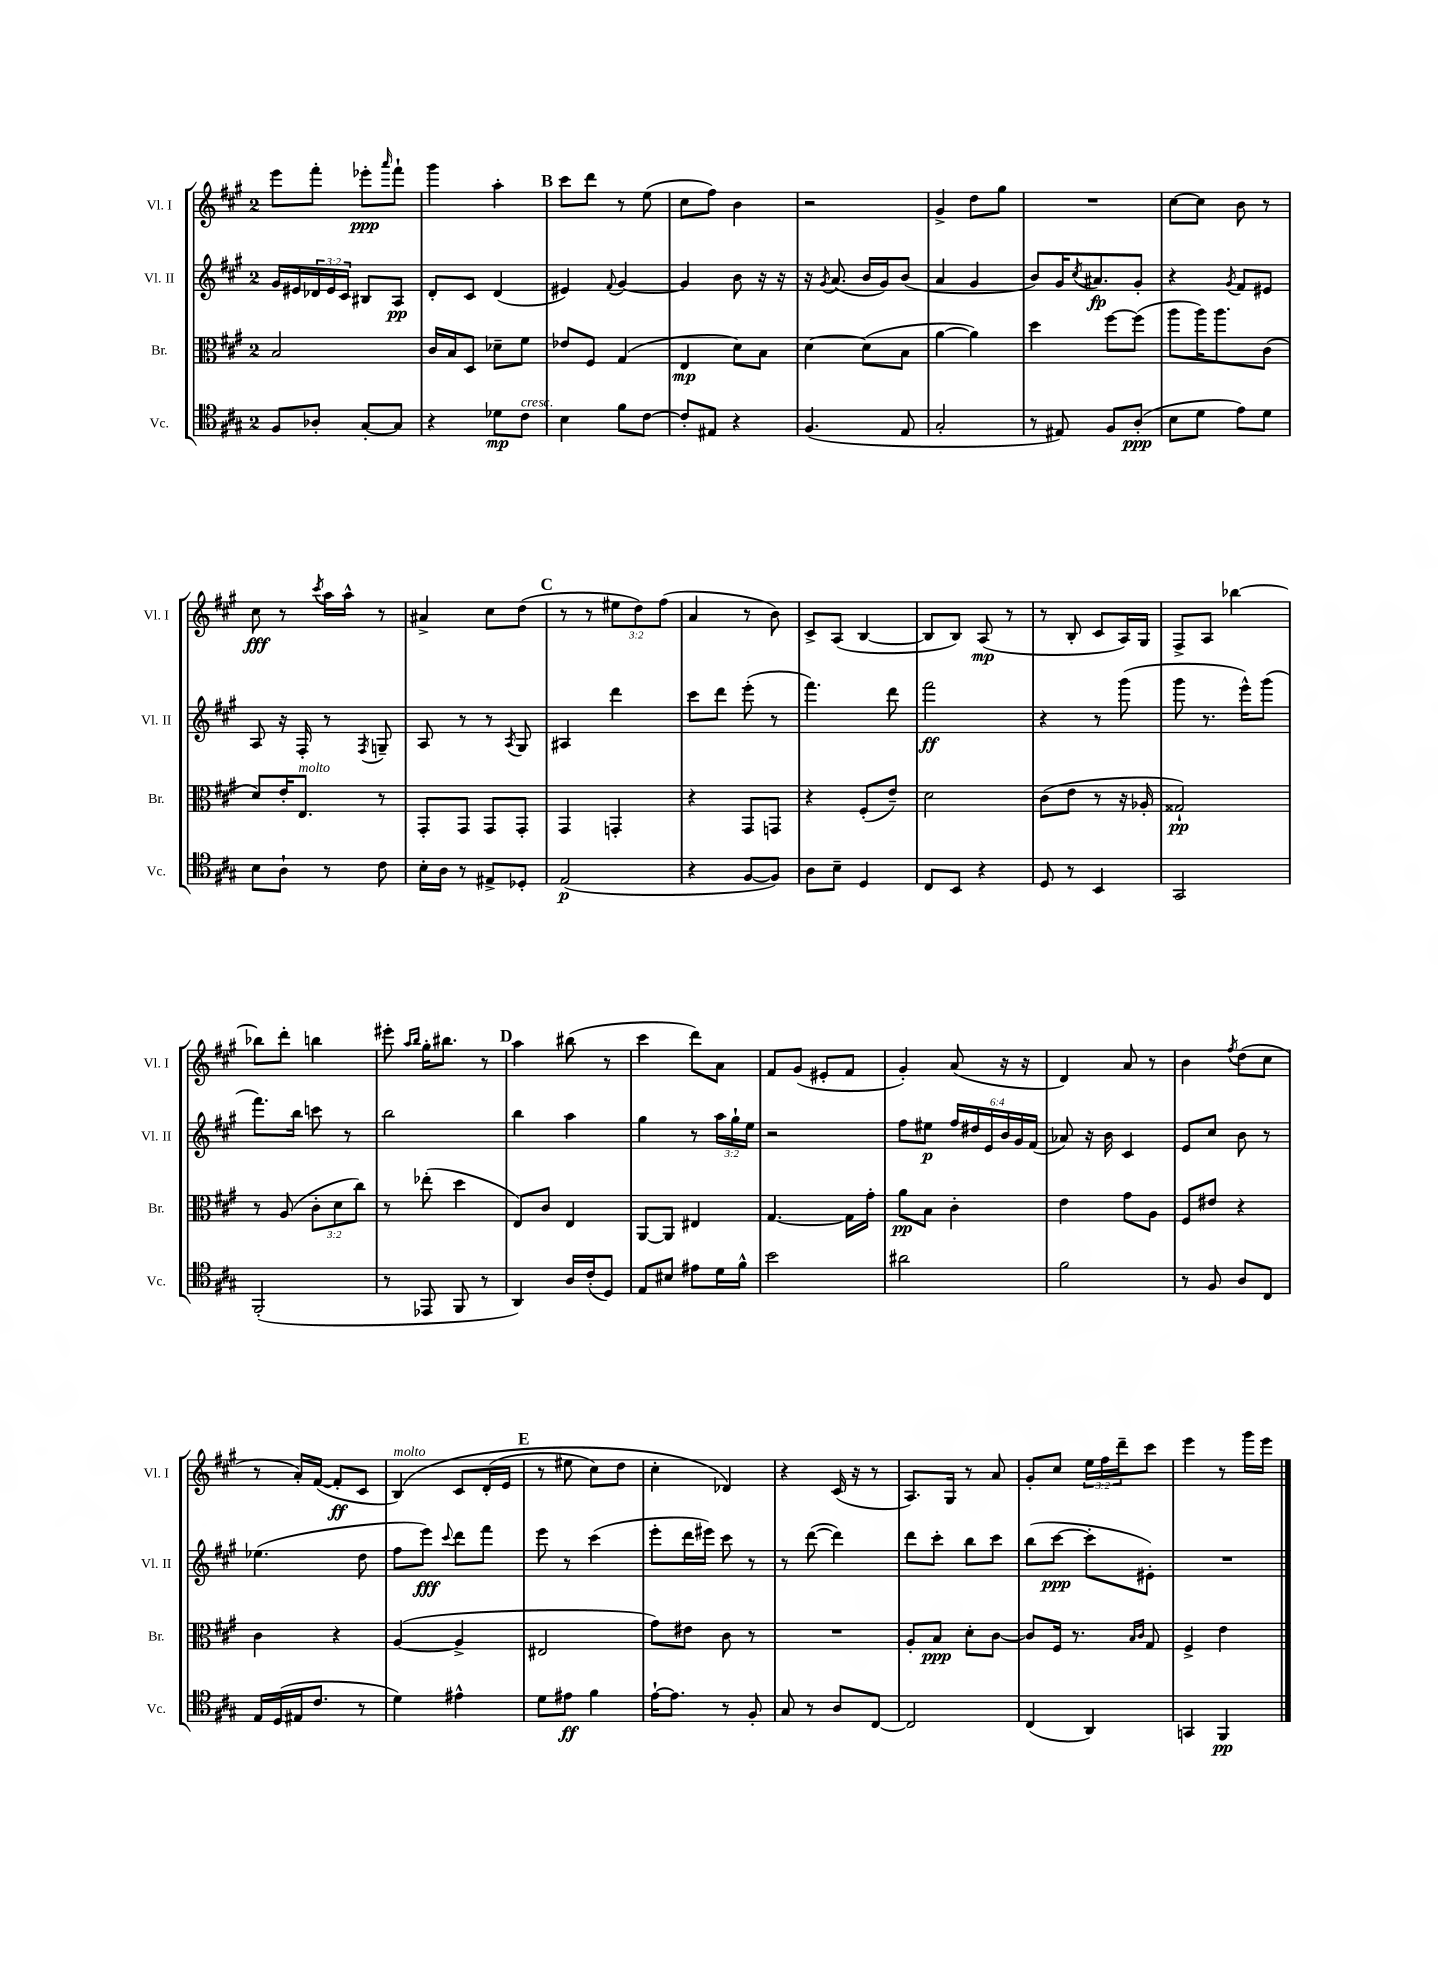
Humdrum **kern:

**kern	**dynam	**kern	**dynam	**kern	**dynam	**kern	**dynam
*part4	*part4	*part3	*part3	*part2	*part2	*part1	*part1
*staff4	*staff4	*staff3	*staff3	*staff2	*staff2	*staff1	*staff1
*I"Vc.	*	*I"Br.	*	*I"Vl. II	*	*I"Vl. I	*
*I'Vc.	*	*I'Br.	*	*I'Vl. II	*	*I'Vl. I	*
*clefC4	*	*clefC3	*	*clefG2	*	*clefG2	*
*k[f#c#g#]	*	*k[f#c#g#]	*	*k[f#c#g#]	*	*k[f#c#g#]	*
*M2/4	*	*M2/4	*	*M2/4	*	*M2/4	*
=32	=32	=32	=32	=32	=32	=32	=32
8F#/L	.	2B/	.	16g#/LL	.	8eee\L	.
.	.	.	.	16e#X/	.	.	.
8A-X'/J	.	.	.	24d-X/	.	8fff#'\J	.
.	.	.	.	24e#/	.	.	.
.	.	.	.	24c#/JJ	.	.	.
[8G#'/L	.	.	.	8B#X/L	.	8eee-X'\L	ppp
.	.	.	.	.	.	16qqaaa/	.
8G#/J]	.	.	.	8A/J	pp	8fff#`\J	.
=33	=33	=33	=33	=33	=33	=33	=33
4r	.	16c#/LL	.	8d'/L	.	4ggg#\	.
.	.	16B/J	.	.	.	.	.
.	.	8D/J	.	8c#/J	.	.	.
8d-X\L	mp	8d-X~\L	.	(4d/	.	4aa'\	.
!LO:TX:a:i:t=cresc.	!	!	!	!	!	!	!
8c#\J	.	8f#\J	.	.	.	.	.
!!LO:REH:place=s1:t=B
=34	=34	=34	=34	=34	=34	=34	=34
4B\	.	8e-X/L	.	4e#X/)	.	8ccc#\L	.
.	.	8F#/J	.	.	.	8ddd\J	.
.	.	.	.	8qqf#/	.	.	.
8f#\L	.	(4G#/	.	[4g#/	.	8r	.
[8c#\J	.	.	.	.	.	(8ee\	.
=35	=35	=35	=35	=35	=35	=35	=35
8c#'/L]	.	4E/	mp	4g#/]	.	8cc#\L	.
8E#X/J	.	.	.	.	.	8ff#\J)	.
4r	.	8d\L)	.	8b\	.	4b\	.
.	.	8B\J	.	16r	.	.	.
.	.	.	.	16r	.	.	.
=36	=36	=36	=36	=36	=36	=36	=36
(4.F#/	.	[4d\	.	16r	.	2r	.
.	.	.	.	8qg#/	.	.	.
.	.	.	.	(8.a/	.	.	.
.	.	(8d\L]	.	16b/LL	.	.	.
.	.	.	.	16g#/J)	.	.	.
8E/	.	8B\J	.	(8b/J	.	.	.
=37	=37	=37	=37	=37	=37	=37	=37
2G#'/	.	[4a\	.	4a/	.	4g#^/	.
.	.	4a\])	.	4g#/	.	8dd\L	.
.	.	.	.	.	.	8gg#\J	.
=38	=38	=38	=38	=38	=38	=38	=38
8r	.	4dd\	.	8b/L)	.	2r	.
8E#X/)	.	.	.	16g#/K	.	.	.
.	.	.	.	8qcc#/	.	.	.
.	.	.	.	8.a#X/	fp	.	.
8F#/L	.	[8ff#\L	.	.	.	.	.
(8A'/J	ppp	(8ff#\J]	.	8g#'/J	.	.	.
=39	=39	=39	=39	=39	=39	=39	=39
8B\L	.	8aa\L	.	4r	.	[8cc#\L	.
8d\J	.	16aa\K)	.	.	.	8cc#\J]	.
.	.	8.aa\	.	.	.	.	.
.	.	.	.	8qg#/	.	.	.
8e\L)	.	.	.	8f#/L	.	8b\	.
8d\J	.	(8c#\J	.	8e#X/J	.	8r	.
!!LO:LB:g=z
=40	=40	=40	=40	=40	=40	=40	=40
8B\L	.	8d/L)	.	8A/	.	8cc#\	fff
8A`\J	.	16e'/K	.	16r	.	8r	.
!	!	!LO:TX:a:i:t=molto	!	!	!	!	!
.	.	8.E/J	.	16F#'/	.	.	.
.	.	.	.	.	.	8qccc#/	.
8r	.	.	.	8r	.	16aa\LL	.
.	.	.	.	.	.	16aa^^\JJ	.
.	.	.	.	8qF#/	.	.	.
8c#\	.	8r	.	8Gn~/	.	8r	.
=41	=41	=41	=41	=41	=41	=41	=41
16B'\LL	.	8GG#'/L	.	8A/	.	4a#X^/	.
16A\JJ	.	.	.	.	.	.	.
8r	.	8GG#/J	.	8r	.	.	.
8E#X^/L	.	8GG#/L	.	8r	.	8cc#\L	.
.	.	.	.	8qA/	.	.	.
8D-X'/J	.	8GG#'/J	.	8G#/	.	(8dd\J	.
!!LO:REH:place=s1:t=C
=42	=42	=42	=42	=42	=42	=42	=42
(2E/	p	4GG#/	.	4A#X/	.	8r	.
.	.	.	.	.	.	8r	.
.	.	4GGn'/	.	4ddd\	.	12ee#X\L	.
.	.	.	.	.	.	12dd\)	.
.	.	.	.	.	.	(12ff#\J	.
=43	=43	=43	=43	=43	=43	=43	=43
4r	.	4r	.	8ccc#\L	.	4a/	.
.	.	.	.	8ddd\J	.	.	.
[8F#/L	.	8GG#/L	.	(8eee'\	.	8r	.
8F#/J])	.	8GGn/J	.	8r	.	8b\)	.
=44	=44	=44	=44	=44	=44	=44	=44
8A\L	.	4r	.	4.fff#\)	.	8c#^/L	.
8B~\J	.	.	.	.	.	(8A/J	.
4D/	.	(8F#'/L	.	.	.	[4B/	.
.	.	8e~/J)	.	8ddd\	.	.	.
=45	=45	=45	=45	=45	=45	=45	=45
8C#/L	.	2d\	.	2fff#\	ff	8B/L]	.
8BB/J	.	.	.	.	.	8B/J)	.
4r	.	.	.	.	.	(8A/	mp
.	.	.	.	.	.	8r	.
=46	=46	=46	=46	=46	=46	=46	=46
8D/	.	(8c#\L	.	4r	.	8r	.
8r	.	8e\J	.	.	.	8B'/	.
4BB/	.	8r	.	8r	.	8c#/L	.
.	.	16r	.	(8ggg#\	.	16A/L)	.
.	.	16A-X'/	.	.	.	16G#/JJ	.
=47	=47	=47	=47	=47	=47	=47	=47
2GG#/	.	2G##X`/)	pp	8ggg#\	.	8F#^/L	.
.	.	.	.	8.r	.	8A/J	.
.	.	.	.	.	.	[4bb-X\	.
.	.	.	.	16eee^^\KL)	.	.	.
.	.	.	.	(8ggg#\J	.	.	.
!!LO:LB:g=z
=48	=48	=48	=48	=48	=48	=48	=48
(2FF#'/	.	8r	.	8.fff#\L)	.	8bb-X\L]	.
.	.	(8A/	.	.	.	8ddd'\J	.
.	.	.	.	16bb\Jk	.	.	.
.	.	12c#'\L	.	8cccn\	.	4bbn\	.
.	.	12d\	.	.	.	.	.
.	.	.	.	8r	.	.	.
.	.	12cc#\J)	.	.	.	.	.
=49	=49	=49	=49	=49	=49	=49	=49
8r	.	8r	.	2bb\	.	8eee#X'\	.
.	.	.	.	.	.	16qqaa/LL	.
.	.	.	.	.	.	16qqbb/JJ	.
8EE-X/	.	(8ee-X'\	.	.	.	16gg#'\KL	.
.	.	.	.	.	.	8.bb#X\J	.
8FF#/	.	4dd\	.	.	.	.	.
8r	.	.	.	.	.	8r	.
!!LO:REH:place=s1:t=D
=50	=50	=50	=50	=50	=50	=50	=50
4AA/)	.	8E/L)	.	4bb\	.	4aa\	.
.	.	8c#/J	.	.	.	.	.
16A/LL	.	4E/	.	4aa\	.	(8bb#X\	.
(16c#'/J	.	.	.	.	.	.	.
8D/J)	.	.	.	.	.	8r	.
=51	=51	=51	=51	=51	=51	=51	=51
8E/L	.	[8AA/L	.	4gg#\	.	4ccc#\	.
8B#X/J	.	8AA/J]	.	.	.	.	.
8e#X\L	.	4E#X/	.	8r	.	8ddd\L)	.
16d\L	.	.	.	24aa\LL	.	8a\J	.
.	.	.	.	24gg#`\	.	.	.
16f#^^\JJ	.	.	.	.	.	.	.
.	.	.	.	24ee\JJ	.	.	.
=52	=52	=52	=52	=52	=52	=52	=52
2b\	.	[4.G#/	.	2r	.	8f#/L	.
.	.	.	.	.	.	(8g#/J	.
.	.	.	.	.	.	8e#X'/L	.
.	.	16G#\LL]	.	.	.	8f#/J	.
.	.	16g#'\JJ	.	.	.	.	.
=53	=53	=53	=53	=53	=53	=53	=53
2a#X\	.	8a\L	pp	8ff#\L	.	4g#'/)	.
.	.	8B\J	.	8ee#X\J	p	.	.
.	.	4c#'\	.	24ff#/LL	.	(8a/	.
.	.	.	.	24dd#X/	.	.	.
.	.	.	.	24e/	.	.	.
.	.	.	.	24b/	.	16r	.
.	.	.	.	24g#/	.	.	.
.	.	.	.	.	.	16r	.
.	.	.	.	(24f#/JJ	.	.	.
=54	=54	=54	=54	=54	=54	=54	=54
2f#\	.	4e\	.	8a-X/)	.	4d/)	.
.	.	.	.	16r	.	.	.
.	.	.	.	16b\	.	.	.
.	.	8g#\L	.	4c#/	.	8a/	.
.	.	8A\J	.	.	.	8r	.
=55	=55	=55	=55	=55	=55	=55	=55
8r	.	8F#/L	.	8e/L	.	4b\	.
8F#/	.	8e#X/J	.	8cc#/J	.	.	.
.	.	.	.	.	.	8qff#/	.
8A/L	.	4r	.	8b\	.	(8dd\L	.
8C#/J	.	.	.	8r	.	8cc#\J	.
!!LO:LB:g=z
=56	=56	=56	=56	=56	=56	=56	=56
16E/LL	.	4c#\	.	(4.ee-X\	.	8r	.
(16D/	.	.	.	.	.	.	.
16E#X/J	.	.	.	.	.	16a'/LL)	.
8.c#/J	.	.	.	.	.	([16f#/JJ	.
.	.	4r	.	.	.	8f#'/L]	ff
8r	.	.	.	8dd\	.	8c#/J	.
=57	=57	=57	=57	=57	=57	=57	=57
!	!	!	!	!	!	!LO:TX:a:i:t=molto	!
4d\)	.	([4A/	.	8ff#\L	.	(4B/)	.
.	.	.	.	8eee\J)	fff	.	.
.	.	.	.	8qqccc#/	.	.	.
4e#X^^\	.	4A^/]	.	8ddd\L	.	8c#/L	.
.	.	.	.	8fff#\J	.	(16d'/L	.
.	.	.	.	.	.	16e/JJ	.
!!LO:REH:place=s1:t=E
=58	=58	=58	=58	=58	=58	=58	=58
8d\L	.	2E#X/	.	8eee\	.	8r	.
8e#X\J	ff	.	.	8r	.	8ee#X\	.
4f#\	.	.	.	(4ccc#\	.	8cc#\L)	.
.	.	.	.	.	.	8dd\J	.
=59	=59	=59	=59	=59	=59	=59	=59
[16e`\KL	.	8g#\L)	.	8eee'\L	.	4cc#'\	.
8.e\J]	.	.	.	.	.	.	.
.	.	8e#X\J	.	16ddd\L	.	.	.
.	.	.	.	16eee#X\JJ)	.	.	.
8r	.	8c#\	.	8ccc#\	.	4d-X/)	.
8F#'/	.	8r	.	8r	.	.	.
=60	=60	=60	=60	=60	=60	=60	=60
8G#/	.	2r	.	8r	.	4r	.
8r	.	.	.	([8ddd\	.	.	.
8A/L	.	.	.	4ddd\])	.	(16c#/	.
.	.	.	.	.	.	16r	.
[8C#/J	.	.	.	.	.	8r	.
=61	=61	=61	=61	=61	=61	=61	=61
2C#/]	.	8A'/L	.	8ddd\L	.	8.A/L)	.
.	.	8B/J	ppp	8ccc#'\J	.	.	.
.	.	.	.	.	.	16G#/Jk	.
.	.	8d'\L	.	8bb\L	.	8r	.
.	.	[8c#\J	.	8ccc#\J	.	8a/	.
=62	=62	=62	=62	=62	=62	=62	=62
(4C#/	.	8c#/L]	.	(8bb\L	.	8g#'/L	.
.	.	16F#/Jk	.	[8ccc#\J	ppp	8cc#/J	.
.	.	8.r	.	.	.	.	.
4AA/)	.	.	.	8ccc#'\L]	.	24ee\LL	.
.	.	.	.	.	.	24ff#\	.
.	.	.	.	.	.	24ddd~\J	.
.	.	16qqB/LL	.	.	.	.	.
.	.	16qqc#/JJ	.	.	.	.	.
.	.	8G#/	.	8e#X'\J)	.	8ccc#\J	.
=63	=63	=63	=63	=63	=63	=63	=63
4GGn/	.	4F#^/	.	2r	.	4eee\	.
4FF#/	pp	4e\	.	.	.	8r	.
.	.	.	.	.	.	16ggg#\LL	.
.	.	.	.	.	.	16eee\JJ	.
==	==	==	==	==	==	==	==
*-	*-	*-	*-	*-	*-	*-	*-
